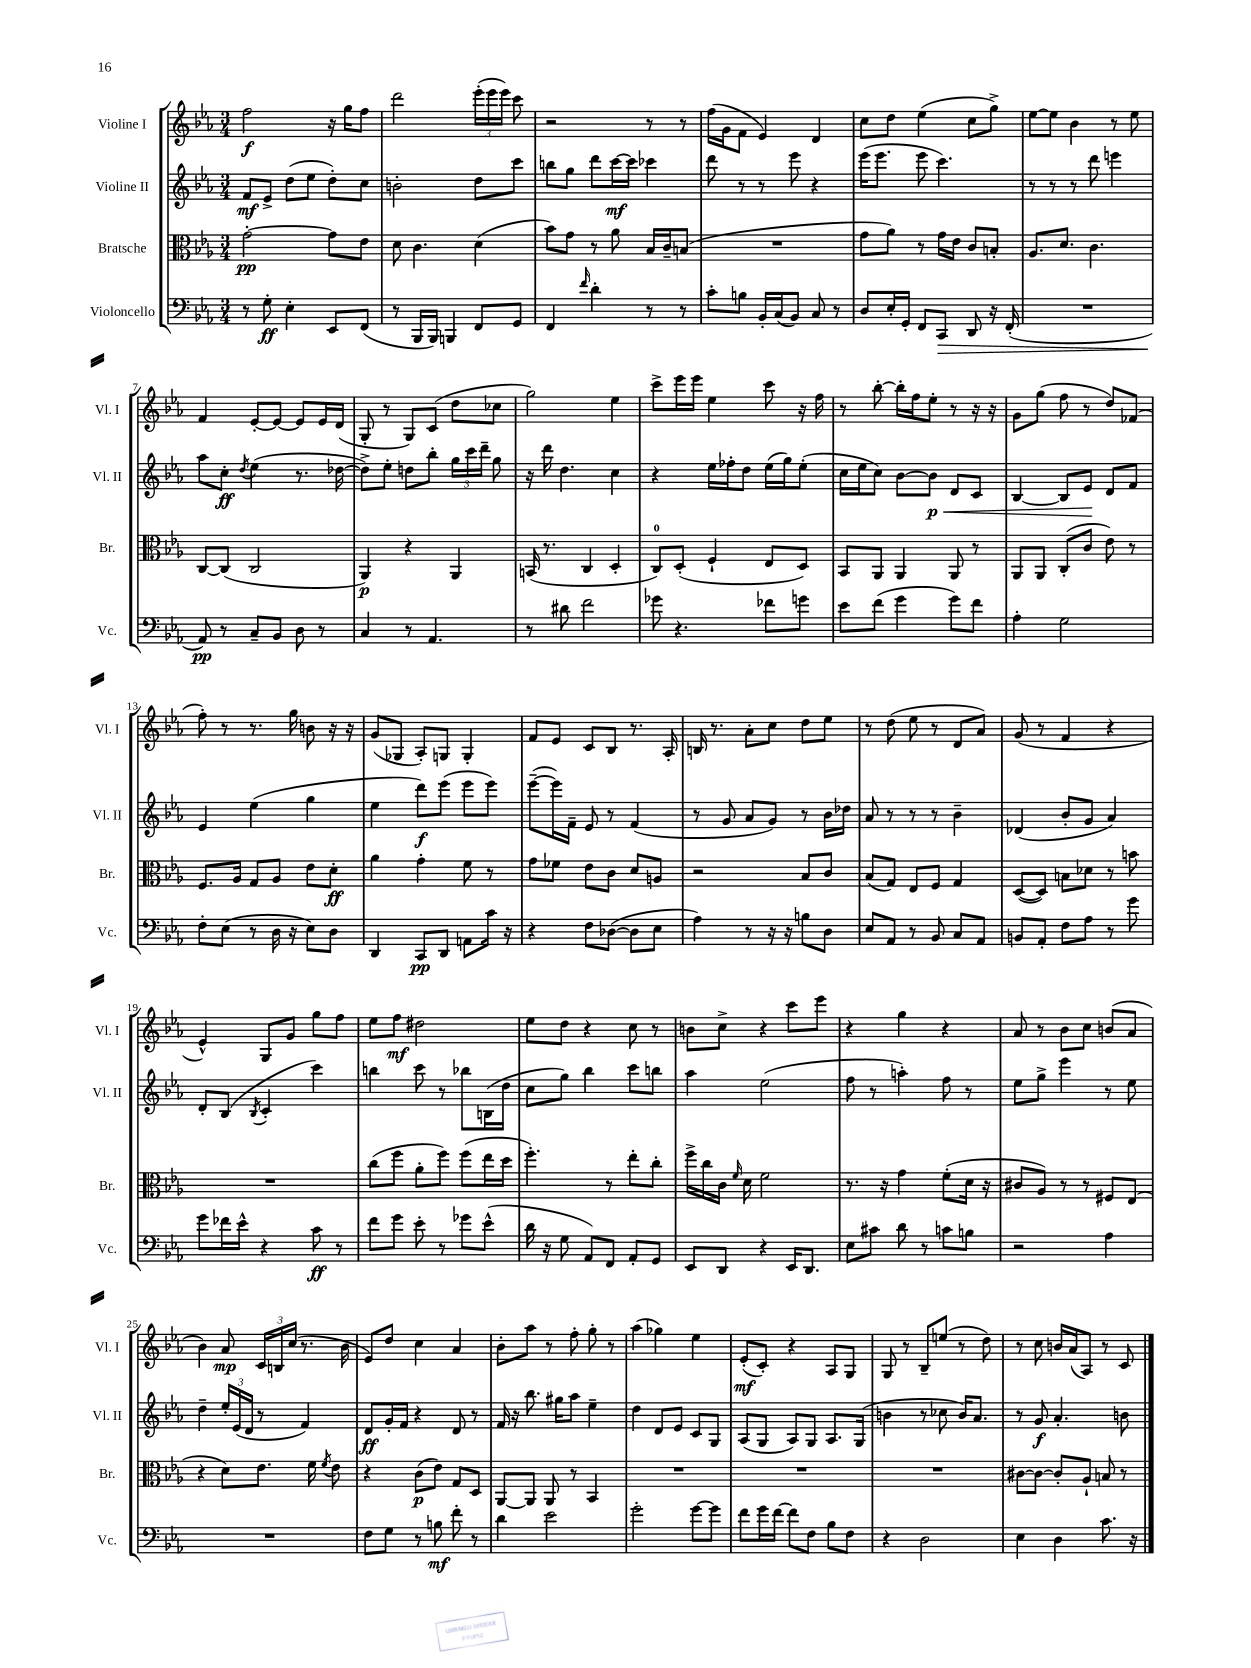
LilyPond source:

<<
\new StaffGroup <<
\new Staff = "s0" \with { instrumentName = "Violine I" shortInstrumentName = "Vl. I" } {
    \clef treble \key ees \major \numericTimeSignature \time 3/4
    \autoBeamOff f''2\f r16 g''16[ f''8] |
    d'''2 \tuplet 3/2 { ees'''16[-.( ees'''16 ees'''16]) } c'''8 |
    r2 r8 r8 |
    f''16[( g'16 f'8] ees'4) d'4 |
    c''8[ d''8] ees''4( c''8[ g''8]->) |
    ees''8[~ ees''8] bes'4 r8 ees''8 |
    f'4 ees'8[~-. ees'8]~ ees'8[ ees'16 d'16]( |
    g8-. r8 g8[) c'8]( d''8[ ces''8] |
    g''2) ees''4 |
    c'''8[-> ees'''16 ees'''16] ees''4 c'''8 r16 f''16 |
    r8 bes''8~-. bes''16[-. f''16 ees''8]-. r8 r16 r16 |
    g'8[ g''8]( f''8 r8 d''8[) fes'8]( |
    f''8-.) r8 r8. g''16 b'8 r16 r16 |
    g'8[( ges8] aes8[-.) g8] g4-. |
    f'8[ ees'8] c'8[ bes8] r8. aes16-. |
    b16 r8. aes'8[-. c''8] d''8[ ees''8] |
    r8 d''8( ees''8 r8 d'8[ aes'8]) |
    g'8( r8 f'4 r4 |
    ees'4-^) g8[ g'8] g''8[ f''8] |
    ees''8[ f''8]\mf dis''2 |
    ees''8[ d''8] r4 c''8 r8 |
    b'8[ c''8]-> r4 c'''8[ ees'''8] |
    r4 g''4 r4 |
    aes'8 r8 bes'8[ c''8] b'8[( aes'8] |
    bes'4) aes'8\mp \tuplet 3/2 { c'16[ b16 c''16]( } r8. bes'16 |
    ees'8[) d''8] c''4 aes'4 |
    bes'8[-. aes''8] r8 f''8-. g''8-. r8 |
    aes''4( ges''4) ees''4 |
    ees'8[-.\mf( c'8]-.) r4 aes8[ g8] |
    g8 r8 bes8[-- e''8]( r8 d''8) |
    r8 c''8 b'16[ aes'16( aes8]) r8 c'8 \bar "|." |
}
\new Staff = "s1" \with { instrumentName = "Violine II" shortInstrumentName = "Vl. II" } {
    \clef treble \key ees \major \numericTimeSignature \time 3/4
    \autoBeamOff f'8[\mf ees'8]-> d''8[( ees''8] d''8[-.) c''8] |
    b'2-. d''8[ c'''8] |
    b''8[ g''8] d'''8[ c'''16~\mf c'''16] ces'''4 |
    d'''8 r8 r8 ees'''8 r4 |
    ees'''16[( ees'''8.] ees'''8 c'''4.) |
    r8 r8 r8 d'''8 e'''4 |
    aes''8[ c''8]-.\ff \acciaccatura { d''8 } ees''4( r8. des''16~ |
    des''8[->) ees''8]-. d''8[ bes''8]-. \tuplet 3/2 { g''16[ c'''16 d'''16]-- } g''8 |
    r16 d'''16 d''4. c''4 |
    r4 ees''16[ fes''16-. d''8] ees''16[( g''16) ees''8]-.( |
    c''16[ ees''16 c''8]) bes'8[~ bes'8]\p\< d'8[ c'8] |
    bes4~ bes8[ ees'8]\! d'8[ f'8] |
    ees'4 ees''4( g''4 |
    ees''4 d'''8[\f) ees'''8]( ees'''8[ ees'''8]) |
    ees'''8[~--( ees'''16) f'16]-- ees'8 r8 f'4( |
    r8 g'8 aes'8[ g'8]) r8 bes'16[ des''16] |
    aes'8 r8 r8 r8 bes'4-- |
    des'4( bes'8[-. g'8] aes'4) |
    d'8[-. bes8]( \acciaccatura { bes8 } c'4-. c'''4) |
    b''4 c'''8 r8 bes''8[ b16( d''16] |
    c''8[ g''8]) bes''4 c'''8[ b''8] |
    aes''4 ees''2( |
    f''8 r8 a''4-.) f''8 r8 |
    ees''8[ g''8]-> ees'''4 r8 ees''8 |
    d''4-- \tuplet 3/2 { ees''16[-. ees'16( d'16] } r8 f'4) |
    d'8[\ff g'16-. f'16] r4 d'8 r8 |
    f'16 r16 bes''8. gis''16[ aes''8] ees''4-- |
    d''4 d'8[ ees'8] c'8[ g8] |
    aes8[( g8] aes8[) g8] aes8.[ g16]( |
    b'4 r8 ces''8 b'16[) aes'8.] |
    r8 g'8\f aes'4.-. b'8 \bar "|." |
}
\new Staff = "s2" \with { instrumentName = "Bratsche" shortInstrumentName = "Br." } {
    \clef alto \key ees \major \numericTimeSignature \time 3/4
    \autoBeamOff g'2~-.\pp g'8[ ees'8] |
    d'8 c'4. d'4( |
    bes'8[) g'8] r8 aes'8 bes16[ c'16-- b8]( |
    R2. |
    g'8[ aes'8]) r8 g'16[ ees'16] c'8[ b8]-. |
    aes8.[ d'8.] c'4. |
    c8[~ c8]( c2 |
    aes,4\p) r4 aes,4 |
    b,16( r8. c4 d4-. |
    c8[-0) d8]-.( f4-! ees8[ d8]) |
    bes,8[ aes,8] aes,4 aes,8 r8 |
    aes,8[ aes,8] c8[-.( c'8] ees'8) r8 |
    f8.[ aes16] g8[ aes8] ees'8[ d'8]-.\ff |
    aes'4 g'4-. f'8 r8 |
    g'8[ fes'8] ees'8[ c'8] d'8[ a8] |
    r2 bes8[ c'8] |
    bes8[( g8]) ees8[ f8] g4 |
    d8[~( d8]) b8[ des'8] r8 b'8 |
    R2. |
    c''8[( f''8] aes'8[-. f''8]) f''8[( ees''16 d''16] |
    f''4.-.) r8 ees''8[-. c''8]-. |
    f''16[-> c''16 c'16] \grace { f'16 } d'16 f'2 |
    r8. r16 g'4 f'8[-.( d'16] r16 |
    cis'8[ aes8]) r8 r8 fis8[ ees8]( |
    r4 d'8[) ees'8.] f'16 \acciaccatura { f'8 } ees'8 |
    r4 c'8[\p( ees'8]) g8[ d8] |
    aes,8[~ aes,8] aes,8 r8 bes,4 |
    R2. |
    R2. |
    R2. |
    cis'8[~ cis'8]~ cis'8[-. aes8]-! b8 r8 \bar "|." |
}
\new Staff = "s3" \with { instrumentName = "Violoncello" shortInstrumentName = "Vc." } {
    \clef bass \key ees \major \numericTimeSignature \time 3/4
    \autoBeamOff r8 g8-.\ff ees4-. ees,8[ f,8]( |
    r8 bes,,16[ bes,,16]) b,,4 f,8[ g,8] |
    f,4 \grace { f'16 } d'4-. r8 r8 |
    c'8[-. b8] bes,16[-. c16( bes,8]) c8 r8 |
    d8[ ees16-. g,16]-. f,8[ c,8]\> d,8 r16 f,16-.( |
    R2. |
    aes,8\pp\!) r8 c8[-- bes,8] d8 r8 |
    c4 r8 aes,4. |
    r8 dis'8 f'2 |
    ges'8 r4. fes'8[ g'8] |
    ees'8[ f'8]( g'4 g'8[) f'8] |
    aes4-. g2 |
    f8[-. ees8]( r8 d16 r16 ees8[) d8] |
    d,4 c,8[\pp d,8] a,8[ c'16] r16 |
    r4 f8[ des8]~( des8[ ees8] |
    aes4) r8 r16 r16 b8[ d8] |
    ees8[ aes,8] r8 bes,8 c8[ aes,8] |
    b,8[ aes,8]-. f8[ aes8] r8 g'8 |
    g'8[ fes'16 ees'16]-^ r4 c'8\ff r8 |
    f'8[ g'8] ees'8-. r8 ges'8[ ees'8]-^( |
    d'16 r16 g8 aes,8[) f,8] aes,8[-. g,8] |
    ees,8[ d,8] r4 ees,16[ d,8.] |
    ees8[ cis'8] d'8 r8 c'8[ b8] |
    r2 aes4 |
    R2. |
    f8[ g8] r8 b8\mf f'8-. r8 |
    d'4 ees'2 |
    g'2-. g'8[~ g'8] |
    f'8[ g'16 f'16]~ f'8[ f8] bes8[ f8] |
    r4 d2 |
    ees4 d4 c'8. r16 \bar "|." |
}
>>
>>
